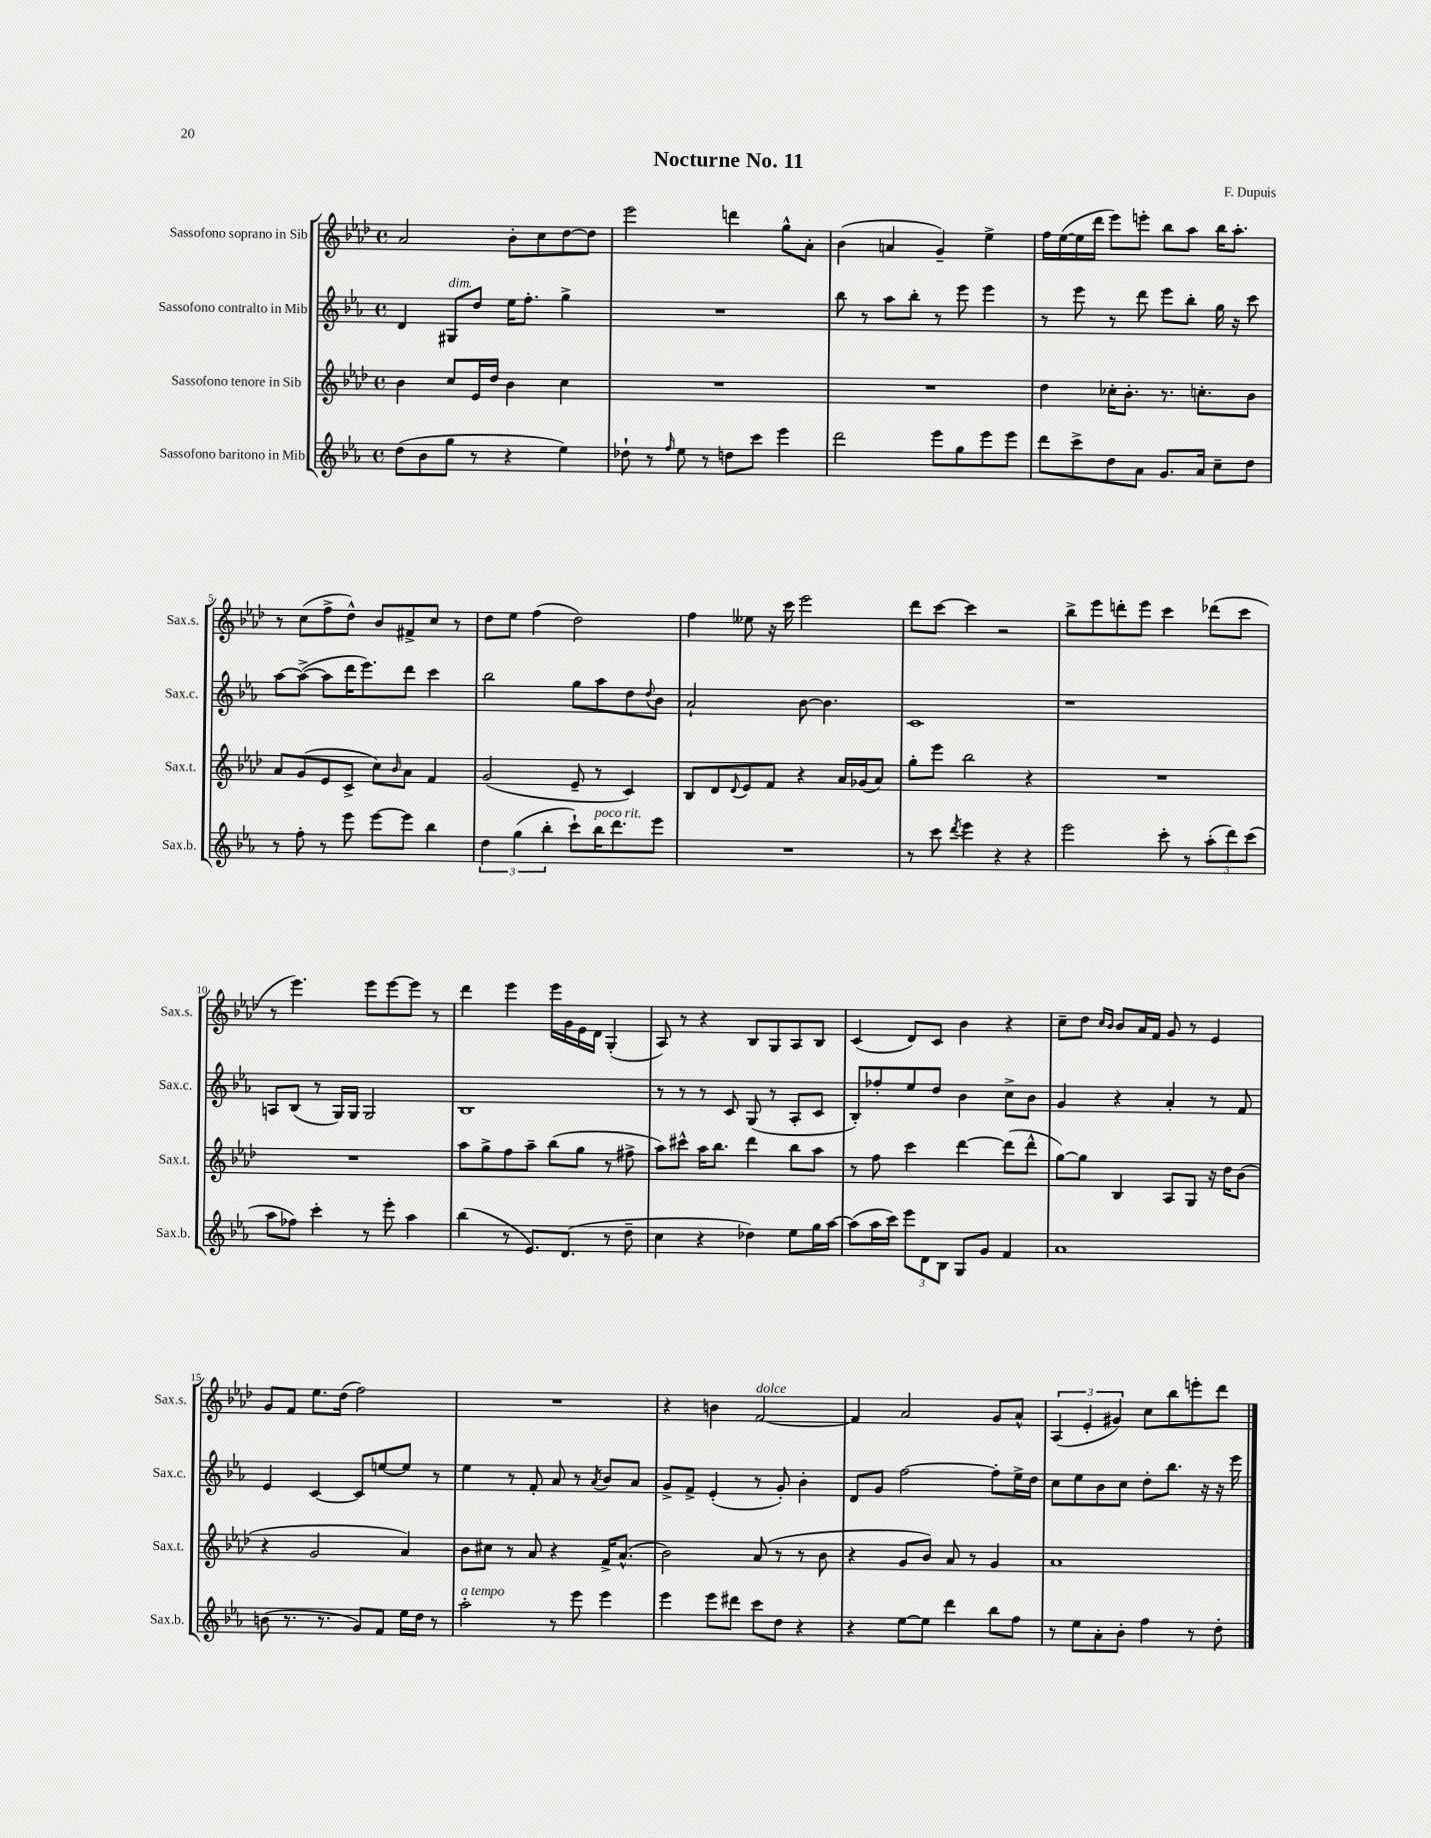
\header { title = "Nocturne No. 11" composer = "F. Dupuis" }
<<
\new StaffGroup <<
\new Staff = "s0" \with { instrumentName = "Sassofono soprano in Sib" shortInstrumentName = "Sax.s." } {
    \clef treble \key aes \major \defaultTimeSignature \time 4/4
    aes'2 bes'8-. c''8 des''8~ des''8 |
    ees'''2 d'''4 g''8-^ aes'8-. |
    bes'4( a'4 g'4--) ees''4-> |
    f''16 ees''16~( ees''16 des'''16 ees'''8) e'''8-. bes''8 aes''8 bes''16 aes''8.-. |
    r8 c''8( f''8-> des''8-^) bes'8 fis'8-> c''8 r8 |
    des''8 ees''8 f''4( des''2) |
    f''4 eeses''8 r16 c'''16 ees'''2 |
    des'''8 c'''8~ c'''4 r2 |
    bes''8-> ees'''8 d'''8-. ees'''8 c'''4 des'''8( c'''8 |
    r8 ees'''4.) ees'''8 ees'''8~ ees'''8 r8 |
    des'''4 ees'''4 ees'''16 g'16 ees'16 des'16 g4-.( |
    aes8) r8 r4 bes8 g8 aes8 bes8 |
    c'4( des'8) c'8 bes'4 r4 |
    c''8-- des''8 \grace { c''16 bes'16 } bes'8 aes'16 f'16 g'8 r8 ees'4 |
    g'8 f'8 ees''8. des''16( f''2) |
    R1 |
    r4 b'4 f'2~^\markup { \italic "dolce" } |
    f'4 aes'2 g'8 aes'8-^ |
    \tuplet 3/2 { aes4( ees'4-. gis'4) } c''8 bes''8 e'''8-. des'''8 \bar "|." |
}
\new Staff = "s1" \with { instrumentName = "Sassofono contralto in Mib" shortInstrumentName = "Sax.c." } {
    \clef treble \key ees \major \defaultTimeSignature \time 4/4
    d'4 gis8^\markup { \italic "dim." } d''8 ees''16 f''8.-. g''4-> |
    R1 |
    bes''8 r8 aes''8 bes''8-. r8 ees'''8 ees'''4 |
    r8 ees'''8 r8 d'''8 ees'''8 bes''8-. g''16 r16 c'''8 |
    aes''8~ aes''8~->( aes''8 d'''16 ees'''8.) d'''8 c'''4 |
    bes''2 g''8 aes''8 d''8 \appoggiatura { d''8 } bes'8 |
    aes'2-! bes'8~ bes'4. |
    c'1 |
    r1 |
    a8 bes8( r8 g16) g16 g2 |
    bes1 |
    r8 r8 r8 c'8 g8( r8 aes8-. c'8 |
    bes8-.) fes''8-. ees''8 d''8 bes'4 c''8-> bes'8 |
    g'4 r4 aes'4-. r8 f'8 |
    ees'4 c'4~ c'8 e''8~ e''8 r8 |
    ees''4 r8 f'8-. aes'8 r8 \acciaccatura { aes'8 } bes'8 aes'8 |
    g'8-> f'8-> ees'4-.( r8 g'8-.) bes'4-. |
    d'8 g'8 f''2~ f''8-. ees''16-> d''16 |
    c''8 ees''8 bes'8 c''8 d''8-. bes''8. r16 r16 ees'''16 \bar "|." |
}
\new Staff = "s2" \with { instrumentName = "Sassofono tenore in Sib" shortInstrumentName = "Sax.t." } {
    \clef treble \key aes \major \defaultTimeSignature \time 4/4
    bes'4 c''8 ees'16 des''16 bes'4 c''4 |
    R1 |
    R1 |
    des''4 ces''16-. bes'8.-. r8. c''8.-. bes'8 |
    aes'8 g'8( ees'8 c'8-> c''8) \grace { bes'16 } aes'8 f'4 |
    g'2( ees'8-- r8 c'4) |
    bes8 des'8 \appoggiatura { des'8 } ees'8 f'8 r4 aes'16 ges'16( aes'8) |
    g''8-. ees'''8 bes''2 r4 |
    R1 |
    R1 |
    aes''8 g''8-> f''8 aes''8-- bes''8( g''8 r8 fis''8-> |
    aes''8) cis'''8-^ aes''16 bes''8. des'''4 bes''8 aes''8 |
    r8 f''8 c'''4 des'''4~ des'''8( des'''8-^ |
    g''8~) g''8 bes4 aes8 g8 r16 des''16 bes'8( |
    r4 g'2 aes'4) |
    bes'8 cis''8 r8 aes'8 r4 f'16-> aes'8.-^( |
    bes'2) aes'8( r8 r8 bes'8 |
    r4 g'8 bes'8) aes'8 r8 g'4 |
    aes'1 \bar "|." |
}
\new Staff = "s3" \with { instrumentName = "Sassofono baritono in Mib" shortInstrumentName = "Sax.b." } {
    \clef treble \key ees \major \defaultTimeSignature \time 4/4
    d''8( bes'8 g''8 r8 r4 ees''4) |
    des''8-! r8 \grace { f''16 } ees''8 r8 d''8 c'''8 ees'''4 |
    d'''2 ees'''8 g''8 ees'''8 ees'''8 |
    d'''8 c'''8-> d''8 aes'8 g'8. aes'16 c''8-- d''8 |
    r8 f''8-. r8 ees'''8 ees'''8~ ees'''8 bes''4 |
    \tuplet 3/2 { d''4 g''4( bes''4-. } c'''8-!) bes''16^\markup { \italic "poco rit." } d'''8. ees'''8 |
    R1 |
    r8 c'''8 \acciaccatura { d'''8 } ees'''4 r4 r4 |
    ees'''2 c'''8-. r8 \tuplet 3/2 { aes''8-.( d'''8) c'''8( } |
    aes''8 fes''8) c'''4-. r8 ees'''8-. aes''4 |
    bes''4( r8 ees'8.) d'8.( r8 d''8-- |
    c''4 r4 des''4) ees''8 g''16 aes''16~ |
    aes''8( aes''16 c'''16) \tuplet 3/2 { ees'''8 d'8 bes8 } g8 g'8 f'4 |
    aes'1 |
    b'8( r8. r8. g'8) f'8 ees''16 d''16 r8 |
    aes''2-.^\markup { \italic "a tempo" } r8 ees'''8 ees'''4 |
    ees'''4 ees'''8 dis'''8 c'''8 d''8 r4 |
    r4 ees''8~ ees''8 d'''4 bes''8 f''8 |
    r8 ees''8 aes'8-. bes'8-. f''4 r8 d''8-. \bar "|." |
}
>>
>>
